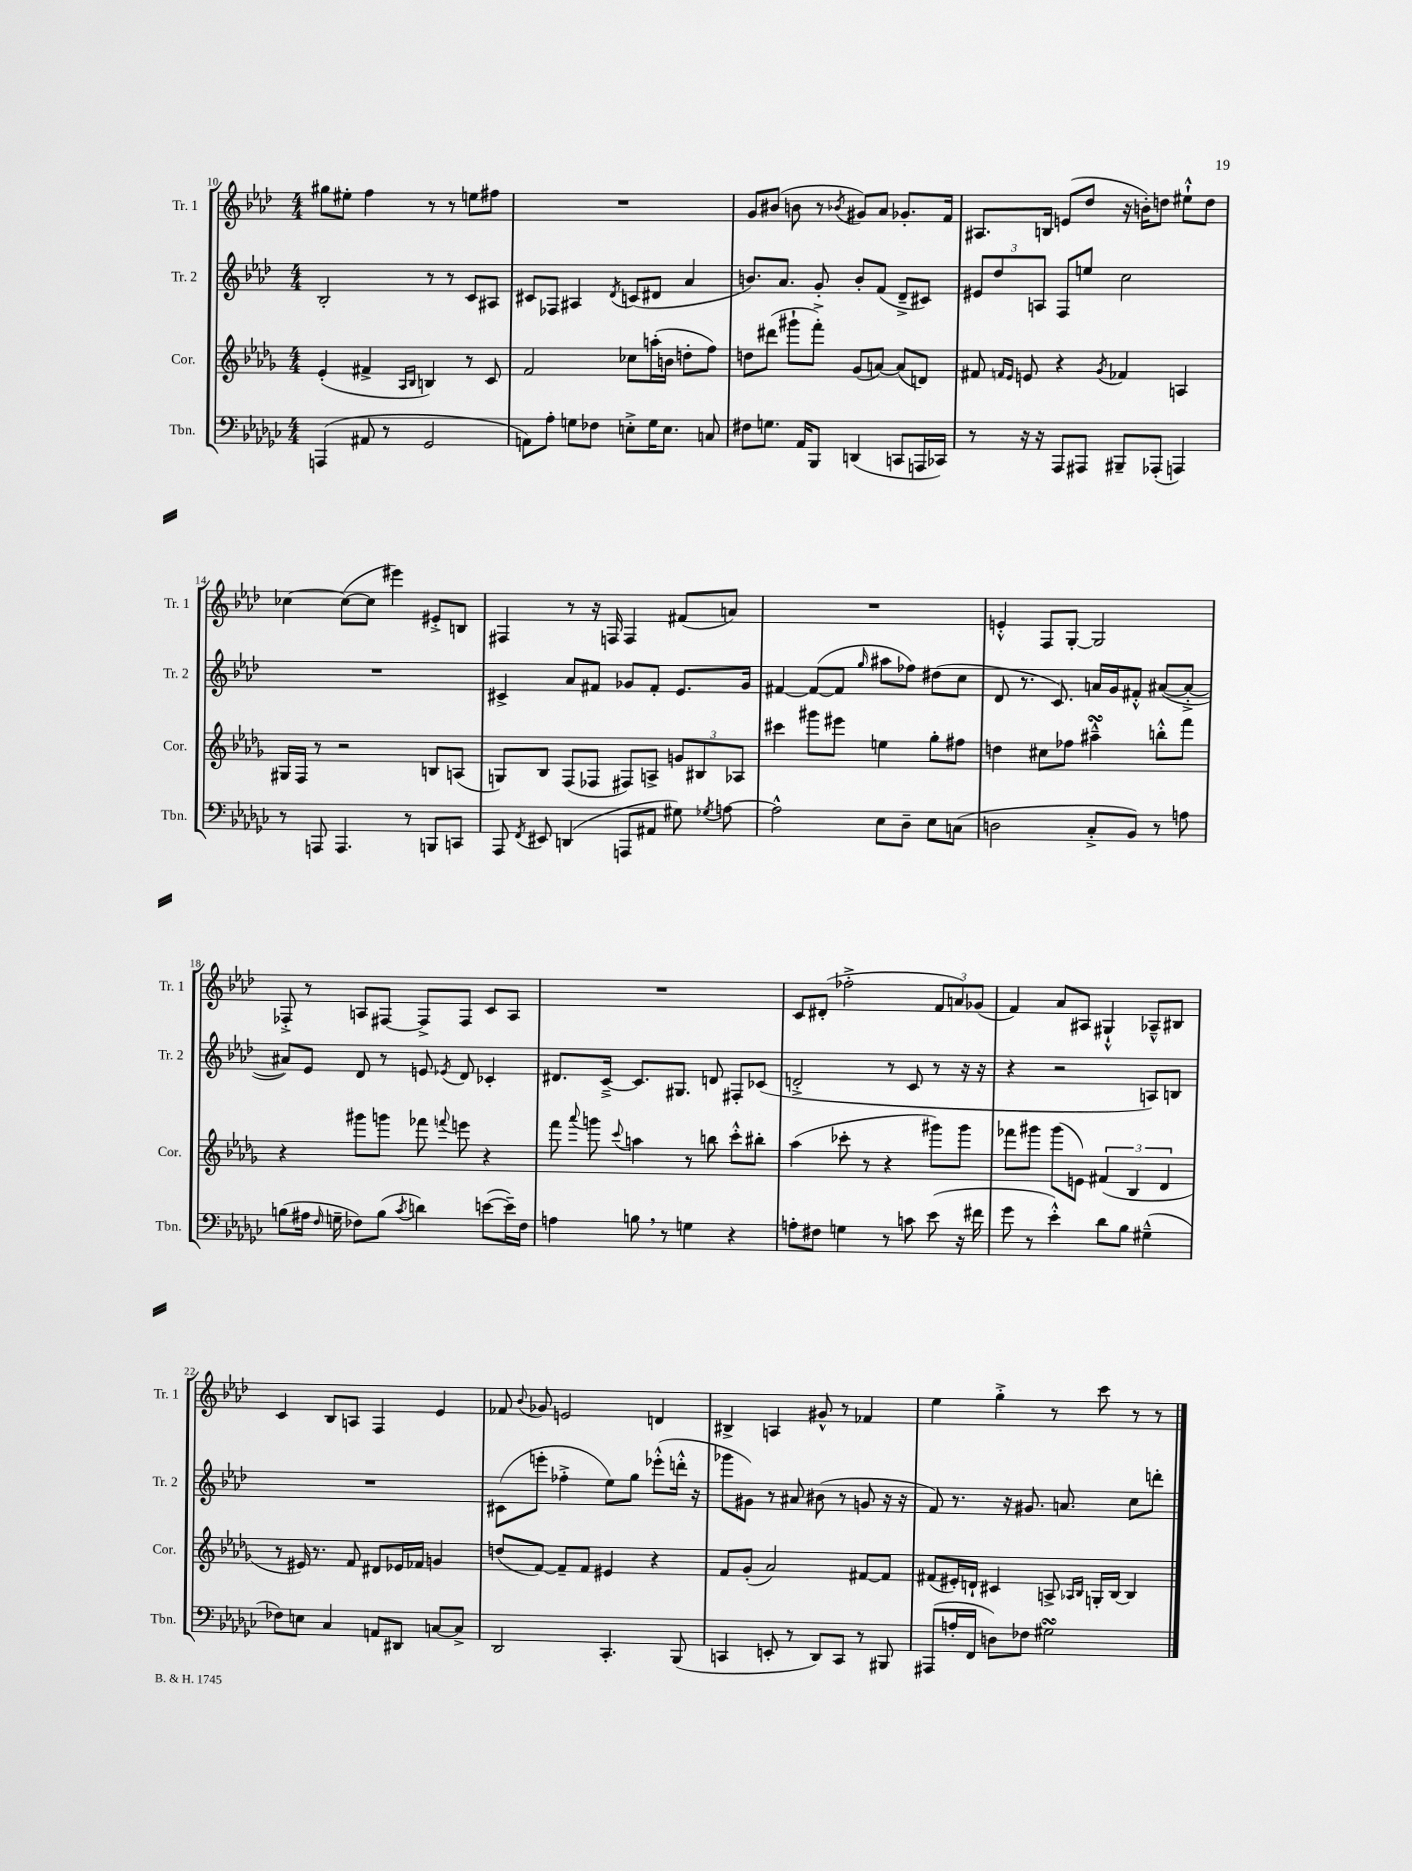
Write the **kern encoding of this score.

**kern	**kern	**kern	**kern
*staff4	*staff3	*staff2	*staff1
*clefF4	*clefG2	*clefG2	*clefG2
*k[b-e-a-d-g-c-]	*k[b-e-a-d-g-]	*k[b-e-a-d-]	*k[b-e-a-d-]
*M4/4	*M4/4	*M4/4	*M4/4
(4AAA/	(4e-'/	2B-'/	8gg#\L
.	.	.	8ee#'\J
8AA#/	4f#^/	.	4ff\
8r	.	.	.
.	16qqA-/LL	.	.
.	16qqB-/JJ	.	.
2GG-/	4B/)	8r	8r
.	.	8r	8r
.	8r	8c/L	8ee\L
.	8c/	8A#/J	8ff#\J
=	=	=	=
8AA\L)	2f/	8c#/L	1r
8A-'\J	.	8F-/J	.
8G\L	.	4A#/	.
8F-\J	.	.	.
.	.	8qd-/	.
8E'^\L	8cc-\L	(8c/L	.
16G\K	(16aa'\L	8d#/J	.
8.E\J	16b\JJ	.	.
.	8dd'\L	4a-/	.
8C/	8ff\J)	.	.
=	=	=	=
8F#\L	8dd\L	8.b/L)	8g/L
8.G\J	(8ddd#\J	.	(8b#/J
.	.	8.a-/J	.
.	8ggg#`\L	.	8b\
16AA-/LK	.	.	.
8BBB-/J	8fff'^\J)	8g'/	8r
.	.	.	8qb-/
(4DD/	(8g-/L	8b'/L	8g#/L)
.	[8a/J)	(8f/J	8a-/J
8CC/L	(8a/]L	8d-~^/L	8.g-'/L
16AAA/L	8d/J)	8c#/J)	.
16CC-/JJ)	.	.	16f/Jk
=	=	=	=
8r	8f#/	12e#/L	8.A#/L
.	.	12dd-/	.
.	16qqf/LL	.	.
.	16qqe-/JJ	.	.
16r	8e/	.	.
.	.	12A/J	.
16r	.	.	16B/Jk
8AAA-/L	4r	8F/L	(8e/L
8AAA#/J	.	8ee/J	8dd-/J
.	8qg-/	.	.
8BBB#~/L	4f-/	2cc\	16r
.	.	.	16b'\LK)
(8AAA-'/J	.	.	8dd\J
4AAA/)	4A/	.	8ee#`^^\L
.	.	.	8dd\J
=	=	=	=
8r	16G#/LL	1r	[4cc-\
.	16F/JJ	.	.
8AAA/	8r	.	.
4.AAA/	2r	.	(8cc-\_L
.	.	.	8cc-\]J
.	.	.	4eee#\)
8r	.	.	.
8BBB/L	8B/L	.	8e#'^/L
8CC/J	(8A/J	.	8B/J
=	=	=	=
8AAA-/	8G/L)	4c#^/	4F#/
8qFF/	.	.	.
8EE#/	8B-/J	.	.
(4DD/	(8F/L	8a-/L	8r
.	8F-/J	8f#/J	16r
.	.	.	16F/
8AAA/L	8F#/L)	8g-/L	4F/
8AA#/J	8A^/J	8f#'/J	.
8G#\)	12g/L	8.e-/L	(8f#/L
.	12B#/	.	.
8qG-/	.	.	.
[8A\	.	.	8a/J)
.	12A-/J	.	.
.	.	16g-/Jk	.
=	=	=	=
2A^^\]	4ccc#\	[4f#/	1r
.	8ggg#\L	(8f#/_L	.
.	8eee#\J	8f#/]J	.
.	.	16qqgg/	.
8E-\L	4ee\	8aa#\L	.
8D-~\J	.	8ff-\J)	.
8E-\L	8gg-'\L	(8dd#\L	.
(8C\J	8ff#\J	8cc\J	.
=	=	=	=
2D\	4dd\	8d-/	4e'^^/
.	.	8.r	.
.	8cc#\L	.	8F/L
.	.	8.c/)	.
.	8ff-\J	.	[8G'/J
8C-'^/L	4aa#~^^\	16a/LL	2G/]
.	.	16g/J	.
8BB-/J)	.	8f#'^^/J	.
8r	8bb'^^\L	([8a#/L	.
8A\	8fff\J	8a#'^/_J	.
=	=	=	=
(8B\L	4r	8a#/]L)	8F-'^/
16A#\Jk	.	8e-/J	8r
16qqF/	.	.	.
16G~\	.	.	.
8F-\L)	8ggg#\L	8d-/	8A/L
(8B\J	8ggg\J	8r	[8F#/J
8qc-/	.	.	.
4d\)	8fff-\	8e/	8F#^/]L
.	8qqfff/	8qe-/	.
.	8eee\	8d-/	8F#/J
([8e\L	4r	4c-'/	8c/L
16e~\]L)	.	.	8A/J
16F-\JJ	.	.	.
=	=	=	=
4A\	8fff\	8.d#/L	1r
.	8qqaaa-/	.	.
.	8ggg\	.	.
.	.	[16c~^/Jk	.
.	8qqccc/	.	.
8B\	4aa\	8.c/]L	.
8r	.	.	.
.	.	8.G#/J	.
4G\	8r	.	.
.	8bb\	8d/	.
4r	8ccc'^^\L	8F#'/L	.
.	8bb#'\J	(8c-/J	.
=	=	=	=
8A'\L	(4aa-\	2d'^/	8c/L
8F#\J	.	.	(8d#'/J
4G\	8ccc-'\	.	2ff-'^\
.	8r	.	.
8r	4r	8r	.
8c\	.	8c/	.
(8e-\	8ggg#\L)	8r	12f/L
.	.	.	12a/)
16r	8ggg#\J	16r	.
.	.	.	(12g-/J
16f#\	.	16r	.
=	=	=	=
8g-\	8fff-\L	4r	4f/)
8r	8ggg#\J	.	.
4e-'^^\)	(8ggg#\L	2r	8a-/L
.	8e\J)	.	8A#/J
8d-\L	(6f#/	.	4G#`^^/
8B-\J	.	.	.
.	6B-/	.	.
(4G#~^^\	.	8A/L)	8A-~^^/L
.	6d-/	.	.
.	.	8B/J	8B#/J
=	=	=	=
8F-\L)	8r	1r	4c/
8E\J	16e#/)	.	.
.	8.r	.	.
4C-/	.	.	8B-/L
.	8f/	.	8A/J
8AA/L	8d#/L	.	4F/
8DD#/J	16e-/L	.	.
.	16f-/JJ	.	.
[8C/L	4g/	.	4e-/
8C^/]J	.	.	.
=	=	=	=
2DD-/	(8dd/L	(8c#\L	8f-/
.	.	.	8qqb-/
.	[8f/J)	8eee'\J	8g-/
.	8f~/]L	4ff-'^\	2e/
.	8f/J	.	.
4.CC-'/	4e#/	8ee-\L)	.
.	.	8gg\J	.
.	4r	(8eee-'^^\L	4d/
(8BBB-/	.	16ddd'^^\Jk	.
.	.	16r	.
=	=	=	=
4CC/	8f/L	8ggg-\L	4B#^/
.	(8g-'/J	8g#\J)	.
8EE'/	2a-/)	8r	4A/
8r	.	8a#/	.
8DD-/L)	.	(8b#\	8g#^^/
8CC/J	.	8r	8r
8r	[8f#/L	8g/	4f-/
8BBB#/	8f#/]J	16r	.
.	.	16r	.
=	=	=	=
(8AAA#/L	(8f#/L	8f/)	4ee-\
16A'/L	16e#'/L)	8.r	.
16FF/JJ	16d`/JJ	.	.
8D\L)	4c#/	.	4gg'^\
.	.	16r	.
8F-\J	.	8.g#/	.
2G#\	8A^/	.	8r
.	.	8.a/	.
.	16qqA-/LL	.	.
.	16qqB-/JJ	.	.
.	16G'/LL	.	8ccc\
.	[16B-/JJ	.	.
.	4B-/]	8cc\L	8r
.	.	8ddd'\J	8r
==	==	==	==
*-	*-	*-	*-
